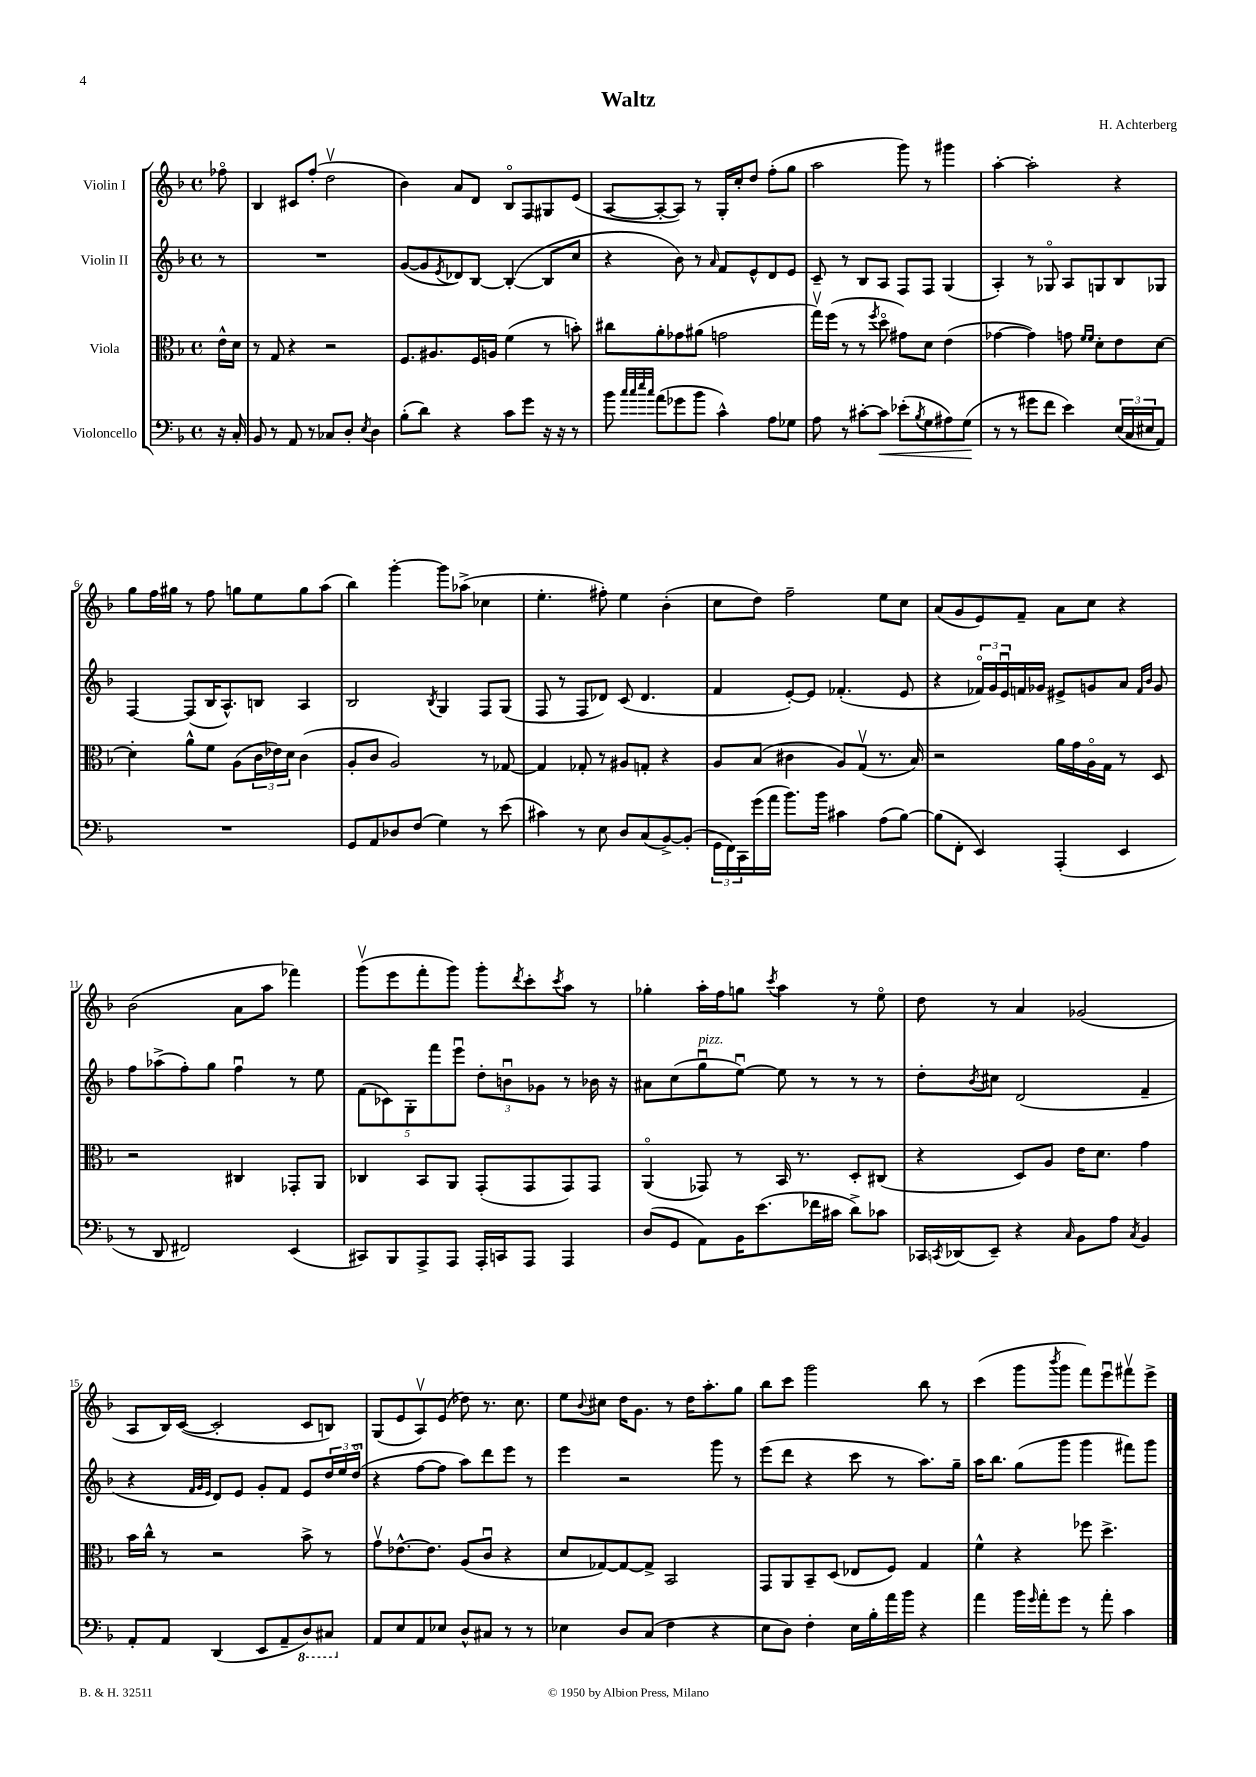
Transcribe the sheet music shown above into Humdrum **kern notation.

**kern	**kern	**kern	**kern
*staff4	*staff3	*staff2	*staff1
*clefF4	*clefC3	*clefG2	*clefG2
*k[b-]	*k[b-]	*k[b-]	*k[b-]
*M4/4	*M4/4	*M4/4	*M4/4
*met(c)	*met(c)	*met(c)	*met(c)
16r	16e^^\LL	8r	8ff-o\
16C'/	16d\JJ	.	.
=	=	=	=
8BB-/	8r	1r	4B-/
8r	8G/	.	.
8AA/	4r	.	8c#/L
8r	.	.	(8ff'/J
8C-/L	2r	.	2ddv\
8D'/J	.	.	.
8qE/	.	.	.
4D\	.	.	.
=	=	=	=
(8B-'\L	8.F/L	([8g/L	4b-\)
8d\J)	.	8g/]	.
.	8.A#/	.	.
.	.	8qe/	.
4r	.	8d-/)	8a/L
.	16F/L	[8B-/J	8d/J
.	16A/JJ	.	.
8c\L	(4f\	(4B-'/_	8B-o/L
8g\J	.	.	8F/
16r	8r	8B-/]L	8G#/
16r	.	.	.
8r	8b'\)	8cc/J	(8e/J
=	=	=	=
8b-\	8cc#\L	4r	[8A/L
32qqcc/LLL	.	.	.
32qqcc/	.	.	.
32qqee/	.	.	.
32qqcc/JJJ	.	.	.
(8a\L	8a'\	.	8A'/_
8g-\	8g-\	8b-\)	8A/]J)
8b-\J	(8a#\J	8r	8r
.	.	16qqa/	.
4c^^\)	2g\	8f/L	16G'/LL
.	.	.	16cc'/J
.	.	8e^^/	8dd/J
8A\L	.	8d/	(8ff'\L
8G-\J	.	8e/J	8gg\J
=	=	=	=
8A\	16ggv\LL)	8c~/	2aa\
.	(16ff\JJ	.	.
8r	8r	8r	.
[8c#'\L	8r	8B-/L	.
.	8qff/	.	.
8c#\]J	8ddo\	8A/J	.
(8e-'\L	8g#\L)	8F/L	8ggg\)
8qB-/	.	.	.
8G\	8d\J	8F/J	8r
8A#\)	(4e\	(4G/	4ggg#\
(8G\J	.	.	.
=	=	=	=
8r	[4g-\	4A'/)	[4aa'\
8r	.	.	.
8g#\L	4g-\])	8r	2aa'\]
8f\J	.	8G-o/	.
4e\)	8g\	8A/L	.
.	16qqf/LL	.	.
.	16qqf/JJ	.	.
.	8d'\L	8G/	.
(24E/LL	8e\	8B-/	4r
24C/	.	.	.
24E#/J	.	.	.
8AA/J)	[8d\J	8G-/J	.
=	=	=	=
1r	4d'\]	[4F/	8gg\L
.	.	.	16ff\L
.	.	.	16gg#\JJ
.	8a^^\L	(8F/]L	8r
.	8f\J	16B-/K	8ff\
.	.	8.A^^/)	.
.	(8A\L	.	8gg\L
.	24c\L	8B/J	8ee\
.	24e-\)	.	.
.	24d\JJ	.	.
.	(4c\	4A/	8gg\
.	.	.	(8aa\J
=	=	=	=
8GG/L	8A'/L	2B-/	4bb-\)
8AA/	8c/J	.	.
8D-/	2A/)	.	[4ggg'\
(8F/J	.	.	.
.	.	8qB-/	.
4G\)	.	4G/	8ggg\]L
.	.	.	(8aa-^\J
8r	8r	8F/L	4cc-\
(8e\	[8G-/	(8G/J	.
=	=	=	=
4c#\)	4G-/]	8F/	4.ee'\
.	.	8r	.
8r	8G-'/	8F/L	.
8E\	8r	8d-/J)	8ff#'\)
8D/L	8A#/L	(8c/	4ee\
(8C/	8G'/J	4.d-/	.
[8BB-^/)	4r	.	(4b-'\
(8BB-'/]J	.	.	.
=	=	=	=
24GG\LL	8A/L	4f/	8cc\L
24FF\)	.	.	.
24CC\	.	.	.
(16g\	(8B-/J	.	8dd\J)
16a\JJ	.	.	.
8.b-\L)	4c#\	[8e'/L)	2ff~\
.	.	8e/]J	.
16b-\Jk	.	.	.
4c#\	8A/L)	(4.f-'/	.
.	(8Gv/J	.	.
(8A\L	8.r	.	8ee\L
[8B-\J)	.	8e/	8cc\J
.	16B-/)	.	.
=	=	=	=
(8B-\]L	2r	4r	(8a/L
8FF'\J	.	.	8g/
4EE/)	.	24f-o/LL)	8e/)
.	.	24g/	.
.	.	24eu/	.
.	.	16f/	8f~/J
.	.	16g-/JJ	.
(4AAA'/	16a\LL	8e#^/L	8a\L
.	16g\	.	.
.	16Ao\	8g/	8cc\J
.	16G\JJ	.	.
4EE/	8r	8a/J	4r
.	.	16qqf/LL	.
.	.	16qqb-/JJ	.
.	8D/	8g/	.
=	=	=	=
8r	2r	8ff\L	(2b-\
8DD/	.	(8aa-^\	.
2FF#/)	.	8ff'\)	.
.	.	8gg\J	.
.	4C#/	4ffu\	8a\L
.	.	.	8aa\J
(4EE/	8GG-'/L	8r	4fff-\)
.	8AA/J	8ee\	.
=	=	=	=
8CC#/L)	4C-/	(10f\L	(8gggv\L
.	.	10c-\)	.
8BBB-/	.	.	8eee\
.	.	10G'\	.
8AAA^/	8BB-/L	.	8fff'\
.	.	10fff\	.
8AAA/J	8AA/J	.	8ggg\J)
.	.	10eeeu\J	.
16AAA'/LL	(8GG'/L	12dd'\L	8ggg'\L
16CC/J	.	.	.
.	.	12bu\	.
.	.	.	8qddd/
8AAA/J	8GG/	.	8ccc'\
.	.	12g-\J	.
.	.	.	8qccc/
4AAA/	8GG/)	8r	8aa\J
.	8GG/J	16b-\	8r
.	.	16r	.
=	=	=	=
(8D/L	(4AAo/	8a#\L	4gg-'\
8GG/J	.	(8cc\	.
8AA\L)	8GG-/)	8ggu\	16aa'\LL
.	.	.	16ff\J
16BB-\K	8r	[8eeu\J)	8gg\J
(8.e\	.	.	.
.	.	.	8qccc/
.	16BB-/	8ee\]	4aa\
.	8.r	.	.
16f-\L	.	8r	.
16c#\JJ	.	.	.
8d^\L)	8D'/L	8r	8r
8c-\J	(8C#/J	8r	8eeo\
=	=	=	=
16CC-/LL	4r	8dd'\L	8dd\
8qCC/	.	.	.
(16DD-/J	.	.	.
.	.	8qb-/	.
8EE~/J)	.	8cc#\J	8r
4r	8D/L)	(2d/	4a/
.	8A/J	.	.
16qqC/	.	.	.
8BB-\L	16e\LK	.	(2g-/
.	8.d\J	.	.
8A\J	.	.	.
8qC/	.	.	.
4BB-/	4g\	4f~/	.
=	=	=	=
8AA'/L	16b-\LL	4r	8A/L
.	16cc^^\JJ	.	.
8AA/J	8r	.	16B-/L)
.	.	.	([16c/JJ
.	.	32qqf/LLL	.
.	.	32qqg/	.
.	.	32qqe/JJJ	.
(4DD/	2r	8d/L)	2c'/]
.	.	8e/J	.
8EE/L	.	8g'/L	.
8AA~/	.	8f/J	.
8DD/)	8b-^\	8e/L	8c/L
8CC#/J	8r	24dd/L	8B/J)
.	.	24ee/	.
.	.	(24ddo/JJ	.
=	=	=	=
8AA/L	8gv\L	4r	(8G/L
8E/	[8.e-^^\	.	8e/
8AA/	.	[8ff\L	8Av/)
.	8.e-\]J	.	.
8E-/J	.	8ff\]J	(8e/J
8D^^/L	(8A/L	8aa\L)	8dd-\)
8C#/J	8cu/J	8ddd\	8.r
8r	4r	8eee\J	.
.	.	.	8.cc\
8r	.	8r	.
=	=	=	=
4E-\	8d/L	4eee\	8ee\L
.	.	.	8qqb-/
.	[8G-/)	.	8cc#\J
8D/L	8G-/_	2r	16dd\LK
.	.	.	8.g\J
(8C/J	8G-^/]J	.	.
4F\	2BB-/	.	8r
.	.	.	16dd\LK
.	.	.	8.aa'\
4r	.	8ggg\	.
.	.	8r	8gg\J
=	=	=	=
8E\L	8GG/L	(8eee\L	8bb-\L
8D\J)	8AA/	8ddd\J	8ccc\J
4F'\	8BB-~/	4r	2ggg\
.	(8D/J	.	.
16E\LL	8E-/L	8ccc\	.
16B-'\	.	.	.
16a\	8F/J)	8r	.
16b-\JJ	.	.	.
4r	4G/	8.aa\L)	8bb-\
.	.	.	8r
.	.	16gg~\Jk	.
=	=	=	=
4a\	4f^^\	16aa\LK	(4ccc\
.	.	8.bb-\J	.
16b-\LL	4r	(8gg\L	8ggg\L
16qqg/	.	.	.
16a'\J	.	.	.
.	.	.	8qbbb-/
8g\J	.	8ggg\J	8ggg\J
8r	8ff-\	4ggg\	8fff\L)
8a'\	4.dd^\	.	8eeeu\
4c\	.	8fff#\L)	8fff#v\
.	.	8ggg\J	8eee^\J
==	==	==	==
*-	*-	*-	*-
